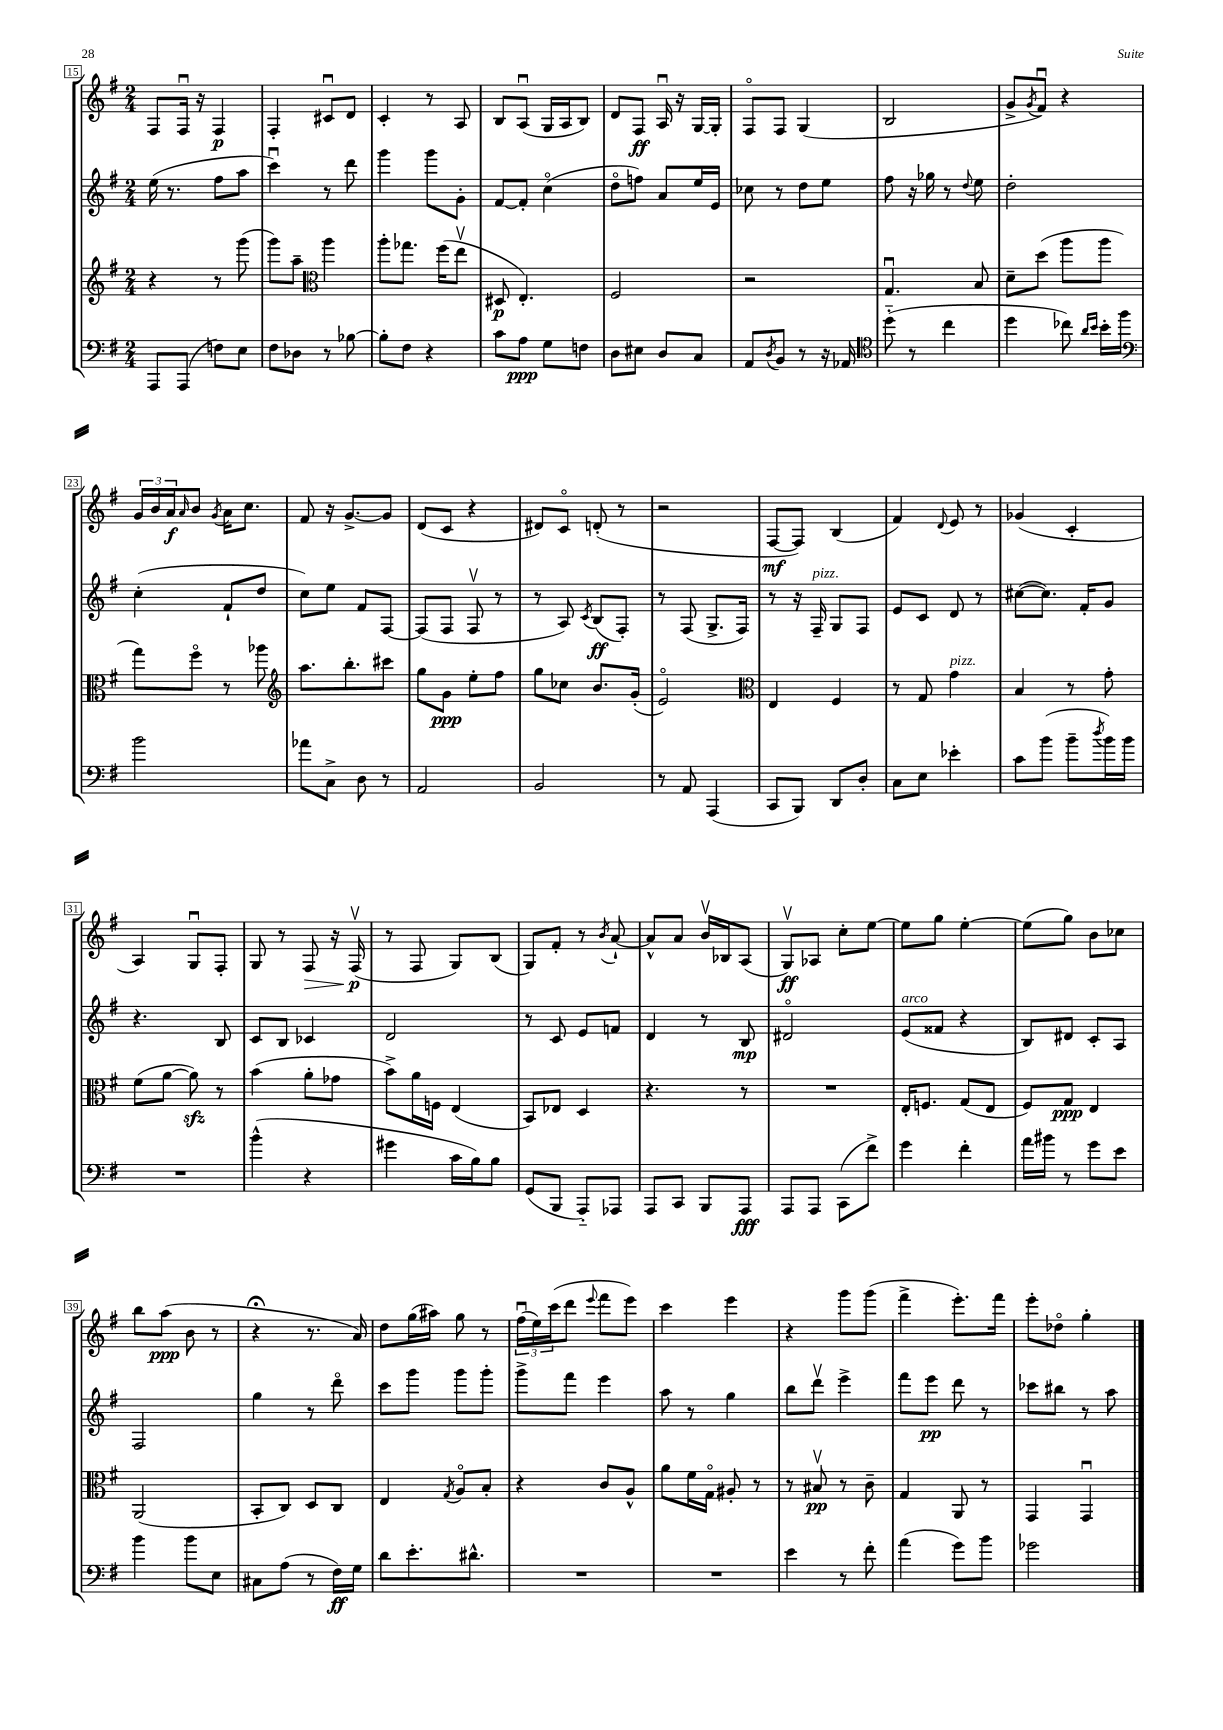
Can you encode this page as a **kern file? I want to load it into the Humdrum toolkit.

**kern	**dynam	**kern	**dynam	**kern	**dynam	**kern	**dynam
*part4	*part4	*part3	*part3	*part2	*part2	*part1	*part1
*staff4	*staff4	*staff3	*staff3	*staff2	*staff2	*staff1	*staff1
*clefF4	*	*clefG2	*	*clefG2	*	*clefG2	*
*k[f#]	*	*k[f#]	*	*k[f#]	*	*k[f#]	*
*M2/4	*	*M2/4	*	*M2/4	*	*M2/4	*
=15	=15	=15	=15	=15	=15	=15	=15
8AAA/L	.	4r	.	(16ee\	.	8F#/L	.
.	.	.	.	8.r	.	.	.
(8AAA/J	.	.	.	.	.	16F#u/Jk	.
.	.	.	.	.	.	16r	.
8Fn\L)	.	8r	.	8ff#\L	.	4F#/	p
8E\J	.	(8ggg\	.	8aa\J	.	.	.
=16	=16	=16	=16	=16	=16	=16	=16
8F#\L	.	8ggg\L)	.	4cccu\)	.	4F#'/	.
8D-X\J	.	8aa~\J	.	.	.	.	.
*	*	*clefC3	*	*	*	*	*
8r	.	4aa\	.	8r	.	8c#Xu/L	.
[8B-X\	.	.	.	8ddd\	.	8d/J	.
=17	=17	=17	=17	=17	=17	=17	=17
8B-'\L]	.	8aa'\L	.	4ggg\	.	4c'/	.
8F#\J	.	8.gg-X\J	.	.	.	.	.
4r	.	.	.	8ggg\L	.	8r	.
.	.	(16ff#\KL	.	.	.	.	.
.	.	8eev\J	.	8g'\J	.	8A/	.
=18	=18	=18	=18	=18	=18	=18	=18
8c\L	.	8D#X/	p	[8f#/L	.	8B/L	.
8A\J	ppp	4.E'/)	.	8f#'/J]	.	(8Au/J	.
8G\L	.	.	.	(4cc\	.	16G/LL	.
.	.	.	.	.	.	16A/J	.
8Fn\J	.	.	.	.	.	8B/J)	.
=19	=19	=19	=19	=19	=19	=19	=19
8D\L	.	2F#/	.	8dd\L	.	8d/L	.
8E#X\J	.	.	.	8ffn\J)	.	8F#/J	ff
8D/L	.	.	.	8a/L	.	16Au/	.
.	.	.	.	.	.	16r	.
8C/J	.	.	.	16ee/L	.	[16G/LL	.
.	.	.	.	16e/JJ	.	16G'/JJ]	.
=20	=20	=20	=20	=20	=20	=20	=20
8AA/L	.	2r	.	8cc-X\	.	8F#/L	.
8qD/	.	.	.	.	.	.	.
8BB/J	.	.	.	8r	.	8F#/J	.
8r	.	.	.	8dd\L	.	(4G/	.
16r	.	.	.	8ee\J	.	.	.
16AA-X/	.	.	.	.	.	.	.
=21	=21	=21	=21	=21	=21	=21	=21
*clefC4	*	*	*	*	*	*	*
(8dd\	.	4.Gu/	.	8ff#\	.	2B/	.
8r	.	.	.	16r	.	.	.
.	.	.	.	16gg-X\	.	.	.
4cc\	.	.	.	8r	.	.	.
.	.	.	.	8qqdd/	.	.	.
.	.	8B/	.	8ee\	.	.	.
=22	=22	=22	=22	=22	=22	=22	=22
4dd\	.	8d~\L	.	2dd'\	.	8g^/L	.
.	.	.	.	.	.	8qg/	.
.	.	(8dd\J	.	.	.	8f#u/J)	.
8cc-X\)	.	8aa\L	.	.	.	4r	.
16qqa/LL	.	.	.	.	.	.	.
16qqb/JJ	.	.	.	.	.	.	.
16b'\LL	.	8aa\J	.	.	.	.	.
16ff#\JJ	.	.	.	.	.	.	.
!!LO:LB:g=z
=23	=23	=23	=23	=23	=23	=23	=23
*clefF4	*	*	*	*	*	*	*
2b\	.	8gg\L)	.	(4cc'\	.	24g/LL	.
.	.	.	.	.	.	24b/	.
.	.	.	.	.	.	24a/J	f
.	.	.	.	.	.	16qqa/	.
.	.	8ff#\J	.	.	.	8b/J	.
.	.	.	.	.	.	8qg/	.
.	.	8r	.	8f#`/L	.	16a\KL	.
.	.	.	.	.	.	8.cc\J	.
.	.	8aa-X\	.	8dd/J	.	.	.
=24	=24	=24	=24	=24	=24	=24	=24
*	*	*clefG2	*	*	*	*	*
8a-X\L	.	8.aa\L	.	8cc\L)	.	8f#/	.
8C^\J	.	.	.	8ee\J	.	16r	.
.	.	8.bb'\	.	.	.	[8.g^/L	.
8D\	.	.	.	8f#/L	.	.	.
8r	.	8ccc#X\J	.	[8F#/J	.	8g/J]	.
=25	=25	=25	=25	=25	=25	=25	=25
2AA/	.	8gg\L	.	(8F#/L]	.	(8d/L	.
.	.	8g\J	ppp	8F#/J	.	8c/J	.
.	.	8ee'\L	.	8F#v/	.	4r	.
.	.	8ff#\J	.	8r	.	.	.
=26	=26	=26	=26	=26	=26	=26	=26
2BB/	.	8gg\L	.	8r	.	8d#X/L)	.
.	.	8cc-X\J	.	8A/)	.	8c/J	.
.	.	.	.	8qc/	.	.	.
.	.	8.b/L	.	(8B/L	ff	(8dn'/	.
.	.	.	.	8F#'/J)	.	8r	.
.	.	(16g'/Jk	.	.	.	.	.
=27	=27	=27	=27	=27	=27	=27	=27
8r	.	2e/)	.	8r	.	2r	.
8AA/	.	.	.	(8F#/	.	.	.
(4AAA/	.	.	.	8.G^/L	.	.	.
.	.	.	.	16F#/Jk)	.	.	.
=28	=28	=28	=28	=28	=28	=28	=28
*	*	*clefC3	*	*	*	*	*
8CC/L	.	4E/	.	8r	.	[8F#/L	mf
8BBB/J)	.	.	.	16r	.	8F#/J])	.
!	!	!	!	!LO:TX:a:i:t=pizz.	!	!	!
.	.	.	.	16F#~/	.	.	.
8DD/L	.	4F#/	.	8G/L	.	(4B/	.
8D'/J	.	.	.	8F#/J	.	.	.
=29	=29	=29	=29	=29	=29	=29	=29
8C\L	.	8r	.	8e/L	.	4f#/)	.
8E\J	.	8G/	.	8c/J	.	.	.
.	.	.	.	.	.	8qqd/	.
!	!	!LO:TX:a:i:t=pizz.	!	!	!	!	!
4e-X'\	.	4g\	.	8d/	.	8e/	.
.	.	.	.	8r	.	8r	.
=30	=30	=30	=30	=30	=30	=30	=30
8c\L	.	4B/	.	([8cc#X\L	.	(4g-X/	.
(8b\J	.	.	.	8.cc#\J])	.	.	.
8b~\L	.	8r	.	.	.	4c'/	.
.	.	.	.	16f#'/KL	.	.	.
8qdd/	.	.	.	.	.	.	.
16b\L)	.	8g'\	.	8g/J	.	.	.
16b\JJ	.	.	.	.	.	.	.
!!LO:LB:g=z
=31	=31	=31	=31	=31	=31	=31	=31
2r	.	(8f#\L	.	4.r	.	4A/)	.
.	.	[8a\J	.	.	.	.	.
.	.	8azz\])	.	.	.	8Gu/L	.
.	.	8r	.	8B/	.	8F#'/J	.
=32	=32	=32	=32	=32	=32	=32	=32
(4b^^\	.	(4b\	.	8c/L	.	8G/	.
.	.	.	.	8B/J	.	8r	.
!	!	!	!	!	!	!	!LO:HP:b
4r	.	8a'\L	.	4c-X/	.	8F#/	>
.	.	8g-X\J	.	.	.	16r	.
.	.	.	.	.	.	(16F#v/	p
.	.	.	.	.	.	.	]
=33	=33	=33	=33	=33	=33	=33	=33
4g#X\	.	8b^\L)	.	2d/	.	8r	.
.	.	16a\L	.	.	.	8F#/	.
.	.	16Fn\JJ	.	.	.	.	.
16c\LL	.	(4E/	.	.	.	8G/L)	.
16B\J)	.	.	.	.	.	.	.
8B\J	.	.	.	.	.	(8B/J	.
=34	=34	=34	=34	=34	=34	=34	=34
(8GG/L	.	8BB/L)	.	8r	.	8G/L)	.
8BBB/J	.	8E-X/J	.	8c/	.	8f#'/J	.
8AAA/L)	.	4D/	.	8e/L	.	8r	.
.	.	.	.	.	.	8qb/	.
8AAA-X/J	.	.	.	8fn/J	.	[8a`/	.
=35	=35	=35	=35	=35	=35	=35	=35
8AAA/L	.	4.r	.	4d/	.	8a^^/L]	.
8CC/J	.	.	.	.	.	8a/J	.
8BBB/L	.	.	.	8r	.	16bv/LL	.
.	.	.	.	.	.	16B-X/J	.
8AAA/J	fff	8r	.	8B/	mp	(8A/J	.
=36	=36	=36	=36	=36	=36	=36	=36
8AAA/L	.	2r	.	2d#X/	.	8Gv/L)	ff
8AAA/J	.	.	.	.	.	8A-X/J	.
(8CC\L	.	.	.	.	.	8cc'\L	.
8f#^\J)	.	.	.	.	.	[8ee\J	.
=37	=37	=37	=37	=37	=37	=37	=37
!	!	!	!	!LO:TX:a:i:t=arco	!	!	!
4g\	.	16E'/KL	.	(8e/L	.	8ee\L]	.
.	.	8.Fn/J	.	.	.	.	.
.	.	.	.	8f##X/J	.	8gg\J	.
4f#'\	.	(8G/L	.	4r	.	[4ee'\	.
.	.	8E/J	.	.	.	.	.
=38	=38	=38	=38	=38	=38	=38	=38
16a\LL	.	8F#/L)	.	8B/L)	.	(8ee\L]	.
16b#X\JJ	.	.	.	.	.	.	.
8r	.	8G/J	ppp	8d#X/J	.	8gg\J)	.
8g\L	.	4E/	.	8c'/L	.	8b\L	.
8e\J	.	.	.	8A/J	.	8cc-X\J	.
!!LO:LB:g=z
=39	=39	=39	=39	=39	=39	=39	=39
4b\	.	(2AA/	.	2F#/	.	8bb\L	.
.	.	.	.	.	.	(8aa\J	ppp
8b\L	.	.	.	.	.	8b\	.
8E\J	.	.	.	.	.	8r	.
=40	=40	=40	=40	=40	=40	=40	=40
8C#X\L	.	8BB'/L	.	4gg\	.	4r;<	.
(8A\J	.	8C/J)	.	.	.	.	.
8r	.	8D/L	.	8r	.	8.r	.
16F#\LL)	ff	8C/J	.	8ddd\	.	.	.
16G\JJ	.	.	.	.	.	16a/)	.
=41	=41	=41	=41	=41	=41	=41	=41
8d\L	.	4E/	.	8ccc\L	.	8dd\L	.
8.e'\	.	.	.	8ggg\J	.	(16gg\L	.
.	.	.	.	.	.	16aa#X\JJ)	.
.	.	8qG/	.	.	.	.	.
.	.	8A/L	.	8ggg\L	.	8gg\	.
8.d#X^^\J	.	.	.	.	.	.	.
.	.	8B'/J	.	8ggg'\J	.	8r	.
=42	=42	=42	=42	=42	=42	=42	=42
2r	.	4r	.	8ggg^\L	.	(24ff#u\LL	.
.	.	.	.	.	.	24ee\)	.
.	.	.	.	.	.	(24ccc\J	.
.	.	.	.	8fff#\J	.	8ddd\J	.
.	.	.	.	.	.	8qqeee/	.
.	.	8c/L	.	4eee\	.	8fff#\L	.
.	.	8A^^/J	.	.	.	8eee\J)	.
=43	=43	=43	=43	=43	=43	=43	=43
2r	.	8a\L	.	8aa\	.	4ccc\	.
.	.	16f#\L	.	8r	.	.	.
.	.	16G\JJ	.	.	.	.	.
.	.	8A#X'/	.	4gg\	.	4eee\	.
.	.	8r	.	.	.	.	.
=44	=44	=44	=44	=44	=44	=44	=44
4e\	.	8r	.	8bb\L	.	4r	.
.	.	8B#Xv/	pp	8dddv\J	.	.	.
8r	.	8r	.	4eee^\	.	8ggg\L	.
8f#'\	.	8c~\	.	.	.	(8ggg\J	.
=45	=45	=45	=45	=45	=45	=45	=45
(4a\	.	4G/	.	8fff#\L	.	4fff#^\	.
.	.	.	.	8eee\J	pp	.	.
8g\L)	.	8AA/	.	8ddd\	.	8.eee'\L)	.
8b\J	.	8r	.	8r	.	.	.
.	.	.	.	.	.	16fff#\Jk	.
=46	=46	=46	=46	=46	=46	=46	=46
2g-X\	.	4GG/	.	8ccc-X\L	.	8eee'\L	.
.	.	.	.	8bb#X\J	.	8dd-X\J	.
.	.	4GGu/	.	8r	.	4gg'\	.
.	.	.	.	8aa\	.	.	.
==	==	==	==	==	==	==	==
*-	*-	*-	*-	*-	*-	*-	*-
